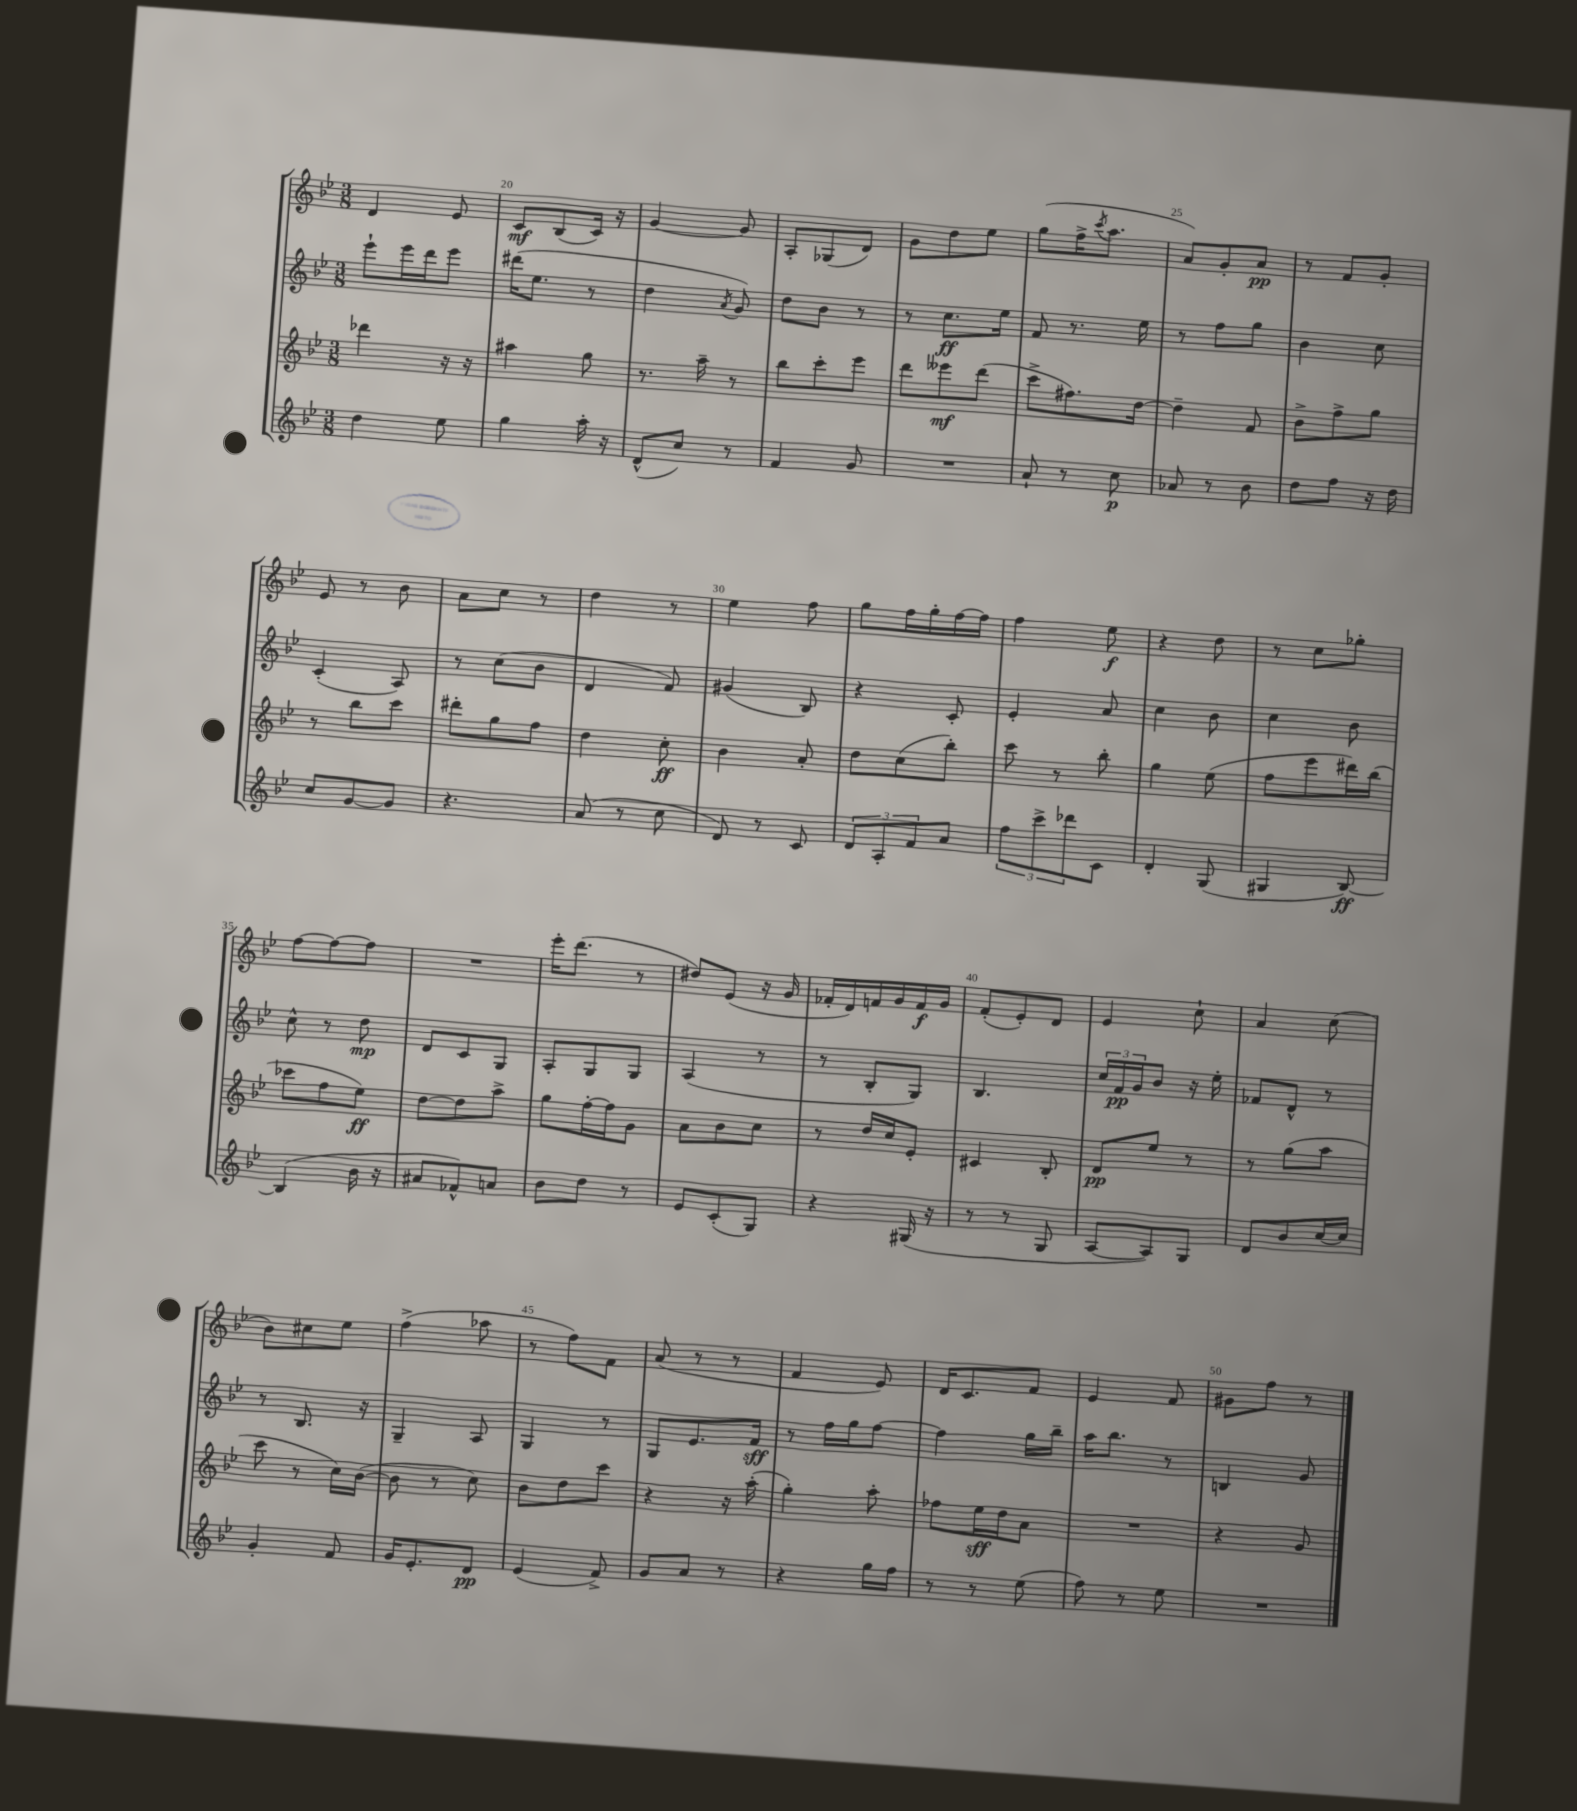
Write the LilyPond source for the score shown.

<<
\new StaffGroup <<
\new Staff = "s0" {
    \clef treble \key bes \major \numericTimeSignature \time 3/8
    d'4 ees'8 |
    c'8\mf bes8( c'16) r16 |
    g'4~ g'8 |
    a8-. ges8( d'8) |
    g'8 d''8 ees''8 |
    g''8( f''16-> \acciaccatura { c'''8 } a''8. |
    a'8) g'8-. a'8\pp |
    r8 f'8 g'8-. |
    ees'8 r8 bes'8 |
    a'8 c''8 r8 |
    d''4 r8 |
    ees''4 f''8 |
    g''8 f''16 g''16-. f''16~ f''16 |
    f''4 ees''8\f |
    r4 d''8 |
    r8 c''8 ges''8-. |
    f''8~ f''8~ f''8 |
    R4. |
    ees'''16-. d'''8.( r8 |
    dis''8) ees'8( r16 g'16 |
    fes'16-. d'16) f'16 g'16 f'16\f g'16 |
    f'8-.( ees'8-.) d'8 |
    ees'4 c''8-! |
    a'4 c''8( |
    bes'8) cis''8 ees''8 |
    f''4->( aes''8 |
    r8 f''8) f'8 |
    a'8( r8 r8 |
    f'4 ees'8) |
    d'16 c'8. f'8 |
    ees'4 f'8 |
    gis'8 f''8 r8 \bar "|." |
}
\new Staff = "s1" {
    \clef treble \key bes \major \numericTimeSignature \time 3/8
    ees'''8-! ees'''16 d'''16 ees'''8 |
    dis'''16( ees''8. r8 |
    d''4 \acciaccatura { a'8 } g'8) |
    d''8 bes'8 r8 |
    r8 c''8.\ff ees''16 |
    f'8 r8. ees''16 |
    r8 f''8 g''8 |
    bes'4 c''8 |
    c'4-.( a8) |
    r8 c''8( bes'8 |
    d'4 f'8) |
    gis'4( bes8) |
    r4 c'8-. |
    ees'4-. a'8 |
    c''4 bes'8 |
    c''4 bes'8 |
    c''8-^ r8 d''8\mp |
    d'8 c'8 g8 |
    a8-. g8 g8 |
    a4( r8 |
    r8 bes8-. g8) |
    bes4. |
    \tuplet 3/2 { c''16 f'16\pp g'16 } bes'8 r16 ees''16-. |
    fes'8 d'8-^ r8 |
    r8 bes8. r16 |
    g4-- a8 |
    g4 r8 |
    g8 ees'8. f'16\sff |
    r8 f''16 g''16 f''8~ |
    f''4 g''16 bes''16-- |
    a''16 bes''8. r8 |
    b4 g'8 \bar "|." |
}
\new Staff = "s2" {
    \clef treble \key bes \major \numericTimeSignature \time 3/8
    des'''4 r16 r16 |
    ais''4 g''8 |
    r8. a''16-- r8 |
    bes''8 c'''8-. ees'''8 |
    d'''8 eeses'''8\mf d'''8( |
    c'''8-> fis''8.) d''16~ |
    d''4-- f'8 |
    bes'8-> f''8-> g''8 |
    r8 bes''8 c'''8 |
    dis'''8-. g''8 f''8 |
    d''4 c''8-.\ff |
    bes'4 a'8-. |
    d''8 c''8( bes''8-.) |
    c'''8 r8 bes''8-. |
    g''4 ees''8( |
    f''8 ees'''8 dis'''16) bes''16( |
    ces'''8 f''8 ees''8\ff) |
    d''8~ d''8 a''8-> |
    g''8 f''16~-. f''16 g'8 |
    a'8 bes'8 c''8 |
    r8 d''16 c''16 ees'8-. |
    cis'4 bes8-. |
    d'8\pp ees''8 r8 |
    r8 g''8( a''8 |
    c'''8 r8 c''16) bes'16~( |
    bes'8 r8 c''8) |
    bes'8 d''8 c'''8 |
    r4 r16 a''16-.( |
    g''4-.) a''8-. |
    fes''8 ees''16\sff d''16 a'8 |
    R4. |
    r4 g'8 \bar "|." |
}
\new Staff = "s3" {
    \clef treble \key bes \major \numericTimeSignature \time 3/8
    d''4 ees''8 |
    g''4 a''16-. r16 |
    d'8-^( c''8) r8 |
    f'4 g'8 |
    R4. |
    a'8-! r8 c''8\p |
    aes'8 r8 bes'8 |
    d''8 f''8 r16 d''16 |
    c''8 g'8~ g'8 |
    r4. |
    a'8( r8 c''8 |
    d'8) r8 c'8 |
    \tuplet 3/2 { d'8 a8-. f'8 } a'8 |
    \tuplet 3/2 { f''8 c'''8-> des'''8 } c'8 |
    d'4-. g8( |
    gis4 bes8~\ff) |
    bes4( bes'16 r16 |
    ais'8 fes'8-^) a'8 |
    bes'8 d''8 r8 |
    ees'8 c'8-.( g8) |
    r4 gis16( r16 |
    r8 r8 g8 |
    a8~ a8) g8 |
    d'8 bes'8 c''16~ c''16 |
    g'4-. f'8 |
    g'16 ees'8.-. d'8\pp |
    ees'4( f'8->) |
    g'8 a'8 r8 |
    r4 g''16 f''16 |
    r8 r8 ees''8( |
    f''8) r8 ees''8 |
    R4. \bar "|." |
}
>>
>>
\layout { \context { \Score currentBarNumber = #19 \override BarNumber.break-visibility = ##(#f #t #t) barNumberVisibility = #(every-nth-bar-number-visible 5) } }
